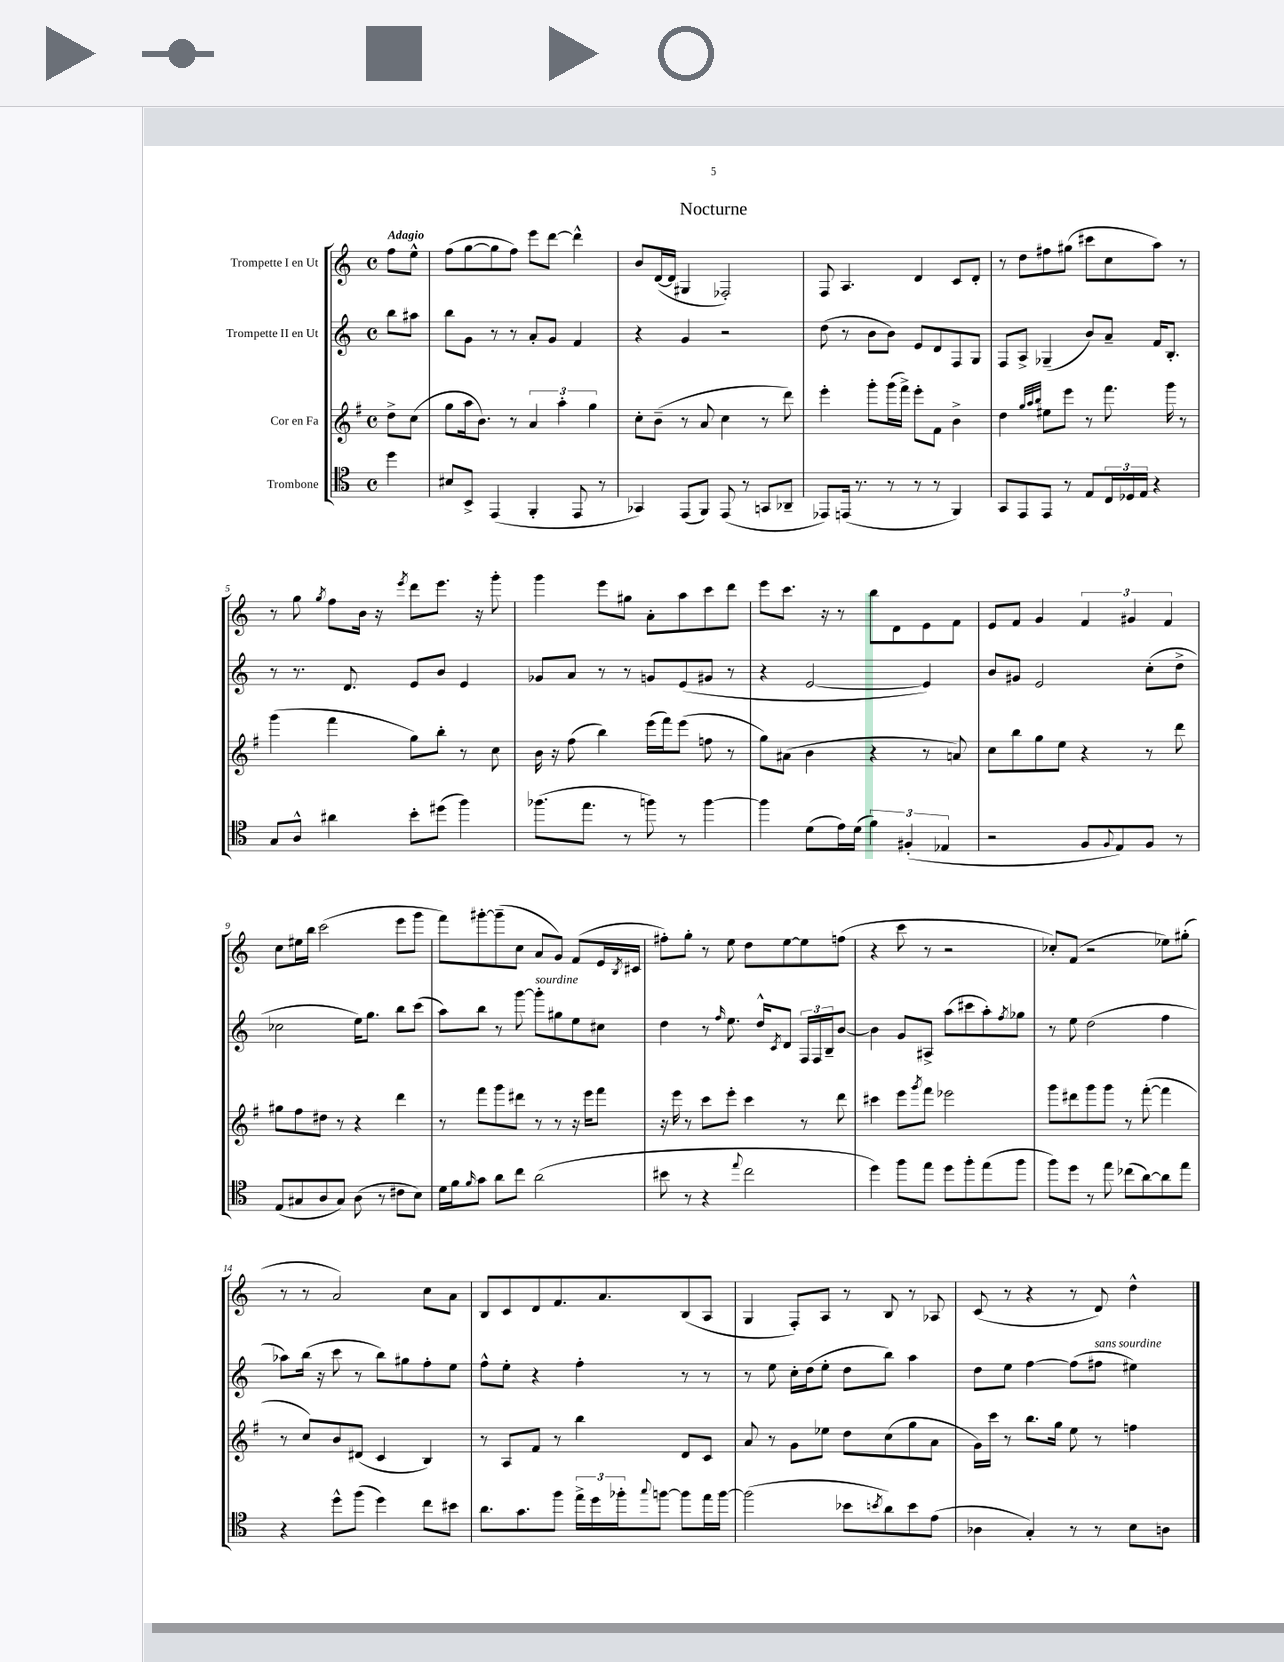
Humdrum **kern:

**kern	**kern	**kern	**kern
*staff4	*staff3	*staff2	*staff1
*clefC4	*clefG2	*clefG2	*clefG2
*k[]	*k[f#]	*k[]	*k[]
*M4/4	*M4/4	*M4/4	*M4/4
*met(c)	*met(c)	*met(c)	*met(c)
4dd\	8dd^\L	8bb\L	8ff\L
.	(8cc\J	8aa#\J	8ee^^\J
=	=	=	=
8B#/L	8gg\L	8bb\L	(8ff\L
8BB^/J	16aa\k	8g\J	[8gg\
.	8.b\J)	.	.
(4EE/	.	8r	8gg\]
.	8r	8r	8ff\J)
4FF'/	6a/	8a'/L	8eee\L
.	.	8g/J	[8ddd\J
.	6aa'\	.	.
8EE/	.	4f/	4ddd^^\]
.	6gg\	.	.
8r	.	.	.
=	=	=	=
4GG-/)	8cc'\L	4r	8b/L
.	(8b~\J	.	([16d/L
.	.	.	16d/]JJ
(8EE/L	8r	4g/	4G#/
8FF/J)	8a/	.	.
(8EE/	4cc\	2r	2F-'/)
8r	.	.	.
8GG/L	8r	.	.
8AA-~/J	8ddd\)	.	.
=	=	=	=
8EE-/L)	4eee'\	(8dd\	8F/
(16EE/Jk	.	8r	4.A/
8.r	.	.	.
.	8ggg'\L	8b\L	.
8r	(16ggg\L	8b\J)	.
.	16fff#^\JJ)	.	.
8r	8eee'\L	8e/L	4d/
8r	8f#\J	8d/	.
4FF/)	4b^\	8F/	8c/L
.	.	8G/J	8d'/J
=	=	=	=
8GG/L	4dd\	8F/L	8r
8EE/	.	8A^/J	8dd\L
.	32qqgg/LLL	.	.
.	32qqaa/	.	.
.	32qqbb/JJJ	.	.
8EE/J	8ee#\L	(4G-~/	8ff#\
8r	8eee\J	.	(8gg#\J
8E/L	8r	8b/L)	8ccc#\L
24C/L	8.fff#\	8a~/J	8cc\
24D-/	.	.	.
24E/JJ	.	.	.
4r	.	16f/LK	8aa\J)
.	16ggg\	8.B'/J	.
.	8r	.	8r
=	=	=	=
8G/L	(4ggg\	8r	8r
8A^^/J	.	8.r	8gg\
.	.	.	8qgg/
4a#\	4fff#\	.	8ff\L
.	.	8.d/	.
.	.	.	16b\Jk
.	.	.	16r
.	.	.	8qeee/
8b'\L	8gg\L)	8e/L	8ddd\L
(8dd#\J	8bb'\J	8b/J	8.eee\J
4ff\)	8r	4e/	.
.	.	.	16r
.	8cc\	.	8ggg'\
=	=	=	=
(8.ff-\L	16b\	8g-/L	4ggg\
.	16r	.	.
.	(8ff#\	8a/J	.
8.ee\J	.	.	.
.	4bb\)	8r	8eee\L
8r	.	8r	8gg#\J
8ff\)	(16eee\LL	8g/L	8a'\L
.	16fff#\J)	.	.
8r	(8eee\J	(8e/	8aa\
[4ff\	8ff\	8g#/J	8ccc\
.	8r	8r	8ddd\J
=	=	=	=
4ff\]	8gg\L)	4r	8eee\L
.	(8a#\J	.	8.ccc\J
(8d\L	4b\	[2e/	.
.	.	.	16r
16e\L)	.	.	8r
(16d\JJ	.	.	.
6f\)	4r	.	8bb\L
.	.	.	8d\
(6F#'/	.	.	.
.	8r	4e/])	8e\
6E-/	.	.	.
.	8a/)	.	8f\J
=	=	=	=
2r	8cc\L	8b/L	8e/L
.	8bb\	8g#/J	8f/J
.	8gg\	2e/	4g/
.	8ee\J	.	.
8F/L	4r	.	6f/
8qqF/	.	.	.
8E/)	.	.	.
.	.	.	6g#/
8F/J	8r	(8cc'\L	.
.	.	.	6f/
8r	8ddd\	8dd^\J	.
=	=	=	=
(8E/L	8gg#\L	2cc-\	8cc\L
8G#/	8ff#\	.	16ee#\L
.	.	.	16bb\JJ
8A/	8dd#\J	.	(2ccc\
8G#/J)	8r	.	.
(8A\	4r	16ee\LK)	.
.	.	8.gg\J	.
8r	.	.	.
8c#\L	4ddd\	8bb\L	8eee\L
8B\J)	.	(8ccc\J	8ggg\J
=	=	=	=
16d\LL	8r	8aa\L)	8fff\L)
16f\J	.	.	.
16qqf/	.	.	.
8g\J	8fff#\L	8bb\J	[8ggg#'\
8a\L	8ggg\	8r	(8ggg#~\]
8cc\J	8ddd#\J	[8ggg\	8cc\J
(2a\	8r	8ggg'\]L	8a/L
.	8r	8gg#\	8g/J)
.	16r	8ee\	(8f/L
.	16eee\LK	.	.
.	8fff#\J	8cc#\J	16e/L
.	.	.	8qB/
.	.	.	16c#/JJ
=	=	=	=
8b#\	16r	4dd\	8ff#'\L)
.	16eee\	.	.
8r	8r	.	8gg'\J
4r	8ccc\L	8r	8r
.	.	16qqff/	.
.	8eee'\J	8.ee\	8ee\
8qqee/	.	.	.
2cc\	4ccc\	.	8dd\L
.	.	16dd^^/LK	.
.	.	8qc/	.
.	.	8d/J	[8ee\
.	8r	24F/LL	8ee\]
.	.	24F/	.
.	.	24B~/J	.
.	8ddd\	[8b/J	(8ff\J
=	=	=	=
4dd\)	4ccc#\	4b\]	4r
8ff\L	8eee\L	8g/L	8ccc\
.	8qggg/	.	.
8ee\J	8fff#\J	8A#^/J	8r
8dd\L	2eee-\	(8aa\L	2r
8ff'\	.	8ccc#\	.
(8ee\	.	8aa'\)	.
.	.	8qff/	.
8ff\J	.	8gg-\J	.
=	=	=	=
8ff\L)	8ggg\L	8r	8cc-'/L)
8dd\J	8ddd#\	8ee\	(8f/J
8r	8ggg\	(2dd\	2r
8ee\	8ggg\J	.	.
(8cc-\L	8r	.	.
[8a\)	([8fff#'\	.	.
8a\]	4fff#\]	4ff\	8ee-\L)
8ee\J	.	.	(8gg#'\J
=	=	=	=
4r	8r	8aa-\L)	8r
.	8cc/L)	(16bb\Jk	8r
.	.	16r	.
8dd^^\L	8b/	8ccc\	2a/)
(8ff\J	(8d#/J	8r	.
4dd\)	4c/	8bb\L)	.
.	.	8gg#\	.
8cc\L	4B/)	8ff'\	8cc\L
8b#\J	.	8ee\J	8a\J
=	=	=	=
8.a\L	8r	8ff^^\L	8B/L
.	8A/L	8ee'\J	8c/
8.g\	.	.	.
.	8f#/J	4r	8d/
8ff\J	8r	.	8.f/
24ee^\LL	4bb\	4ff'\	.
24dd\	.	.	.
.	.	.	8.a/
24ff-'\J	.	.	.
8qqgg/	.	.	.
[8ff\J	.	.	.
8ff\]L	8d/L	8r	(8B/
16ee\L	8c/J	8r	8A/J
[16ff\JJ	.	.	.
=	=	=	=
(2ff\]	8a/	8r	4G/
.	8r	8ee\	.
.	8g\L	16cc'\LL	8F'/L)
.	.	(16dd\J	.
.	8ee-\J	8ee'\J	8A/J
8b-\L	8dd\L	8dd\L	8r
8qb/	.	.	.
8a\)	(8cc\	8bb\J)	8B/
8b\	8gg\	4aa\	8r
(8e\J	8a\J	.	8A-/
=	=	=	=
4A-\	16g\LL)	8dd\L	(8c/
.	16ccc\JJ	.	.
.	8r	8ee\J	8r
4G'/)	8.bb\L	[4ff\	4r
.	16gg\Jk	.	.
8r	8ee\	(8ff\]L	8r
8r	8r	8ff#\J	8d/)
8B\L	4ff\	4ee#\)	4dd^^\
8A\J	.	.	.
==	==	==	==
*-	*-	*-	*-
